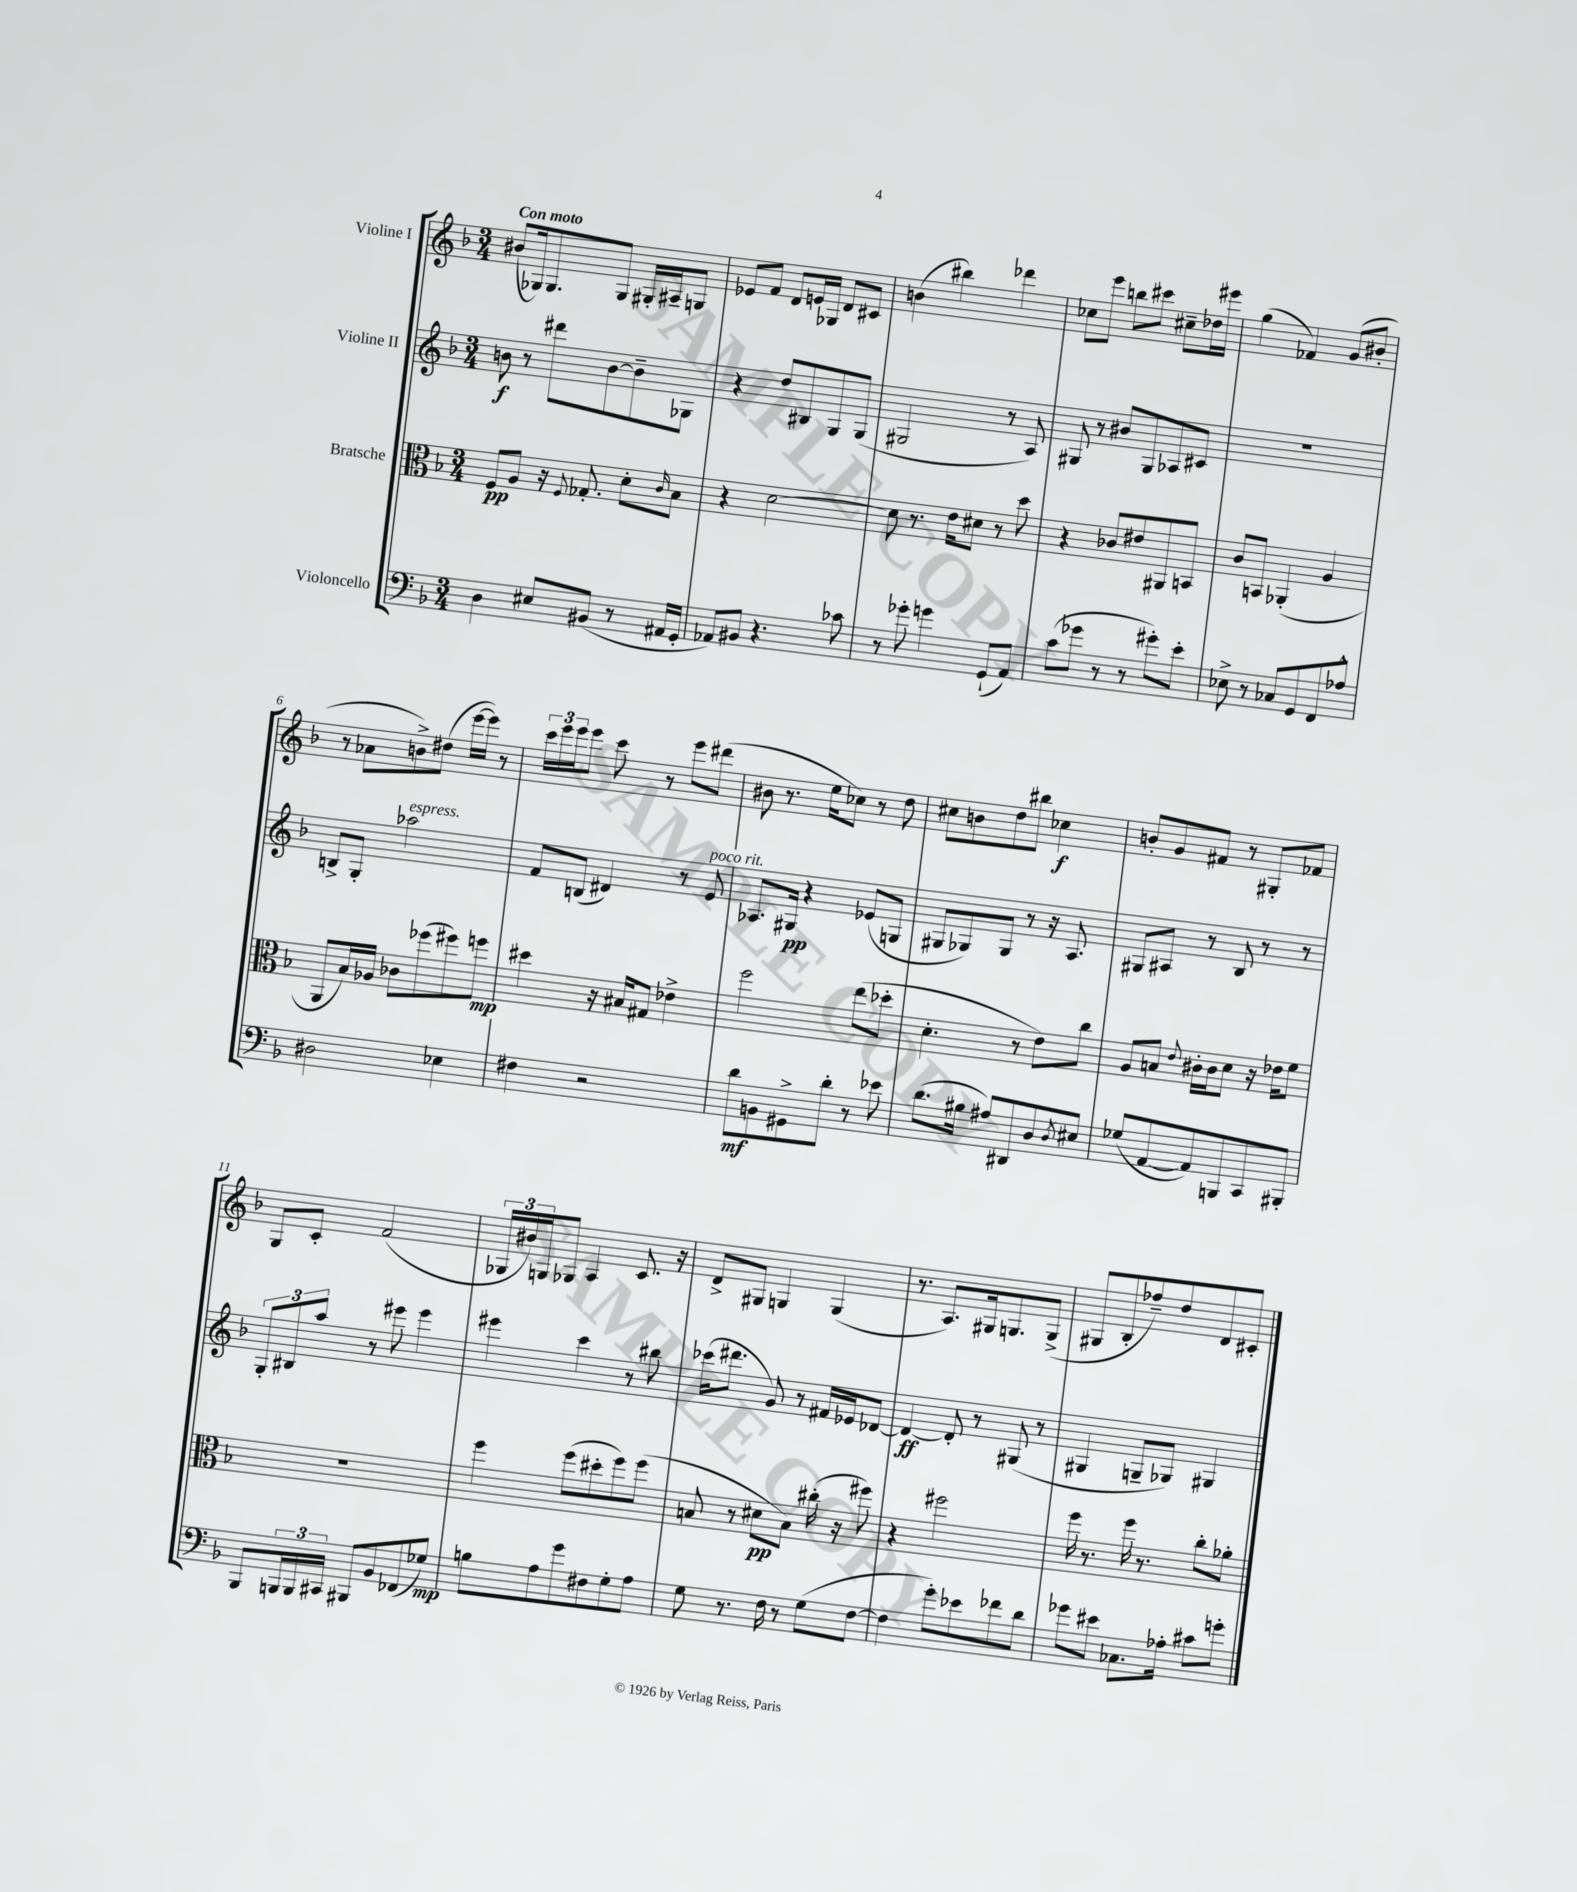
<<
\new StaffGroup <<
\new Staff = "s0" \with { instrumentName = "Violine I" } {
    \clef treble \key f \major \numericTimeSignature \time 3/4 \tempo "Con moto"
    bis'8( ges16) ges8. ges8 gis16-. ais16-- g8 |
    ees'8 f'8 d'8 e'16 ges16 d'8 cis'8 |
    b'4( bis''4) des'''4 |
    ces''8 e'''8 b''8 cis'''8 cis''8-- des''16 eis'''16 |
    g''4( fes'4) g'8( bis'8-. |
    r8 aes'8 b'8->) dis''8( e'''16~ e'''16) r8 |
    \tuplet 3/2 { c'''16 e'''16 e'''16 } e'''8 c'''8 r8 e'''8 dis'''8( |
    bis'8 r8. e''16 ces''8) r8 d''8 |
    cis''8 b'8 d''8 bis''8 ces''4\f |
    b'8-. g'8 fis'8 r8 gis8-. fes'8 |
    g8 c'8-. f'2( |
    \tuplet 3/2 { ges16 bis'16) g16 } ges8 a4 c'8. r16 |
    d'8-> gis8 g4 g4( |
    r8. a8.) gis16 g8. g8->( |
    gis8 bes8-. fes''8--) d''8 d'8 cis'8-. \bar "|." |
}
\new Staff = "s1" \with { instrumentName = "Violine II" } {
    \clef treble \key f \major \numericTimeSignature \time 3/4
    b'8\f r8 dis'''8 b'8~ b'8-- ges8 |
    r4 d''8 bis8 g8 g8( |
    gis2 r8 a8) |
    gis8 r8 bis'8 gis8 aes8 cis'8 |
    R2. |
    b8-> g8-. aes''2^\markup { \italic "espress." } |
    f'8 b8( dis'4) r8 e'8^\markup { \italic "poco rit." } |
    aes8. gis16\pp r4 ees'8( g8 |
    gis8 ges8) ges8 r8 r16 a8. |
    gis8 ais8 r8 bes8 r8 r8 |
    \tuplet 3/2 { g8-. bis8 a''8 } r8 eis'''8 eis'''4 |
    eis'''4 c'''4 r8 bis''8 |
    ces'''16( dis'''8. g'8) r8 fis'16 ees'16 des'8~ |
    des'4~\ff des'8-. r8 gis8( r8 |
    gis4 g8-- ges8) gis4 \bar "|." |
}
\new Staff = "s2" \with { instrumentName = "Bratsche" } {
    \clef alto \key f \major \numericTimeSignature \time 3/4
    f8\pp a8 r16 \appoggiatura { f8 } ges8.-. d'8-. \grace { c'16 } bes8 |
    r4 d'2~ |
    d'8 r8. e'16 dis'8 r8 d''8 |
    r4 ces'8 eis'8 ais,8 b,8 |
    c'8 b,8 aes,4-.( a4 |
    a,8 bes16) aes16 ces'8 fes''8( fis''8) f''8\mp |
    dis''4 r16 bis16 gis8 ees'4-> |
    f''2 e''8( des''8-. |
    d'4.-. r8 e'8) c''8 |
    a8 b8 \appoggiatura { e'8 } cis'16-. cis'16 d'8 r16 ees'16 f'8 |
    R2. |
    f''4 f''8( dis''8-. f''8) f''8( |
    b8 r8 dis'8\pp b8) cis''16-.( r16 fis''8) |
    r4 fis''2 |
    f''16 r8. f''16 r8. c''8-. aes'8-. \bar "|." |
}
\new Staff = "s3" \with { instrumentName = "Violoncello" } {
    \clef bass \key f \major \numericTimeSignature \time 3/4
    d4 eis8 bis,8( r8 ais,16 g,16-. |
    aes,8) bis,8 r4. ces'8 |
    r8 ges'8-. g'4 g,8-!( a,8) |
    c'8( ges'8 r8 r8 gis'8-.) e'8-. |
    ees8-> r8 ces8 g,8 f,8 aes8-^ |
    dis2 ees4 |
    fis4 r2 |
    d'8\mf b,8 gis,8-> d'8-. r8 ees'8 |
    d'8.( bis16 ais8) dis,8 d8 \acciaccatura { d8 } eis8 |
    ges8( a,8~ a,8) b,,8 c,8 bis,,8-. |
    bes,,8 \tuplet 3/2 { b,,16 b,,16 cis,16 } bis,,8 bes,8 fes,8( ges8\mp) |
    b8 a8 g'8 fis8 g8-. a8 |
    g8 r8. f16 r8 g8( f8~ |
    f4 g'8-.) ees'8 fes'8 d'8 |
    ges'8 eis'8 ces8. aes16-. cis'8 g'8-. \bar "|." |
}
>>
>>
